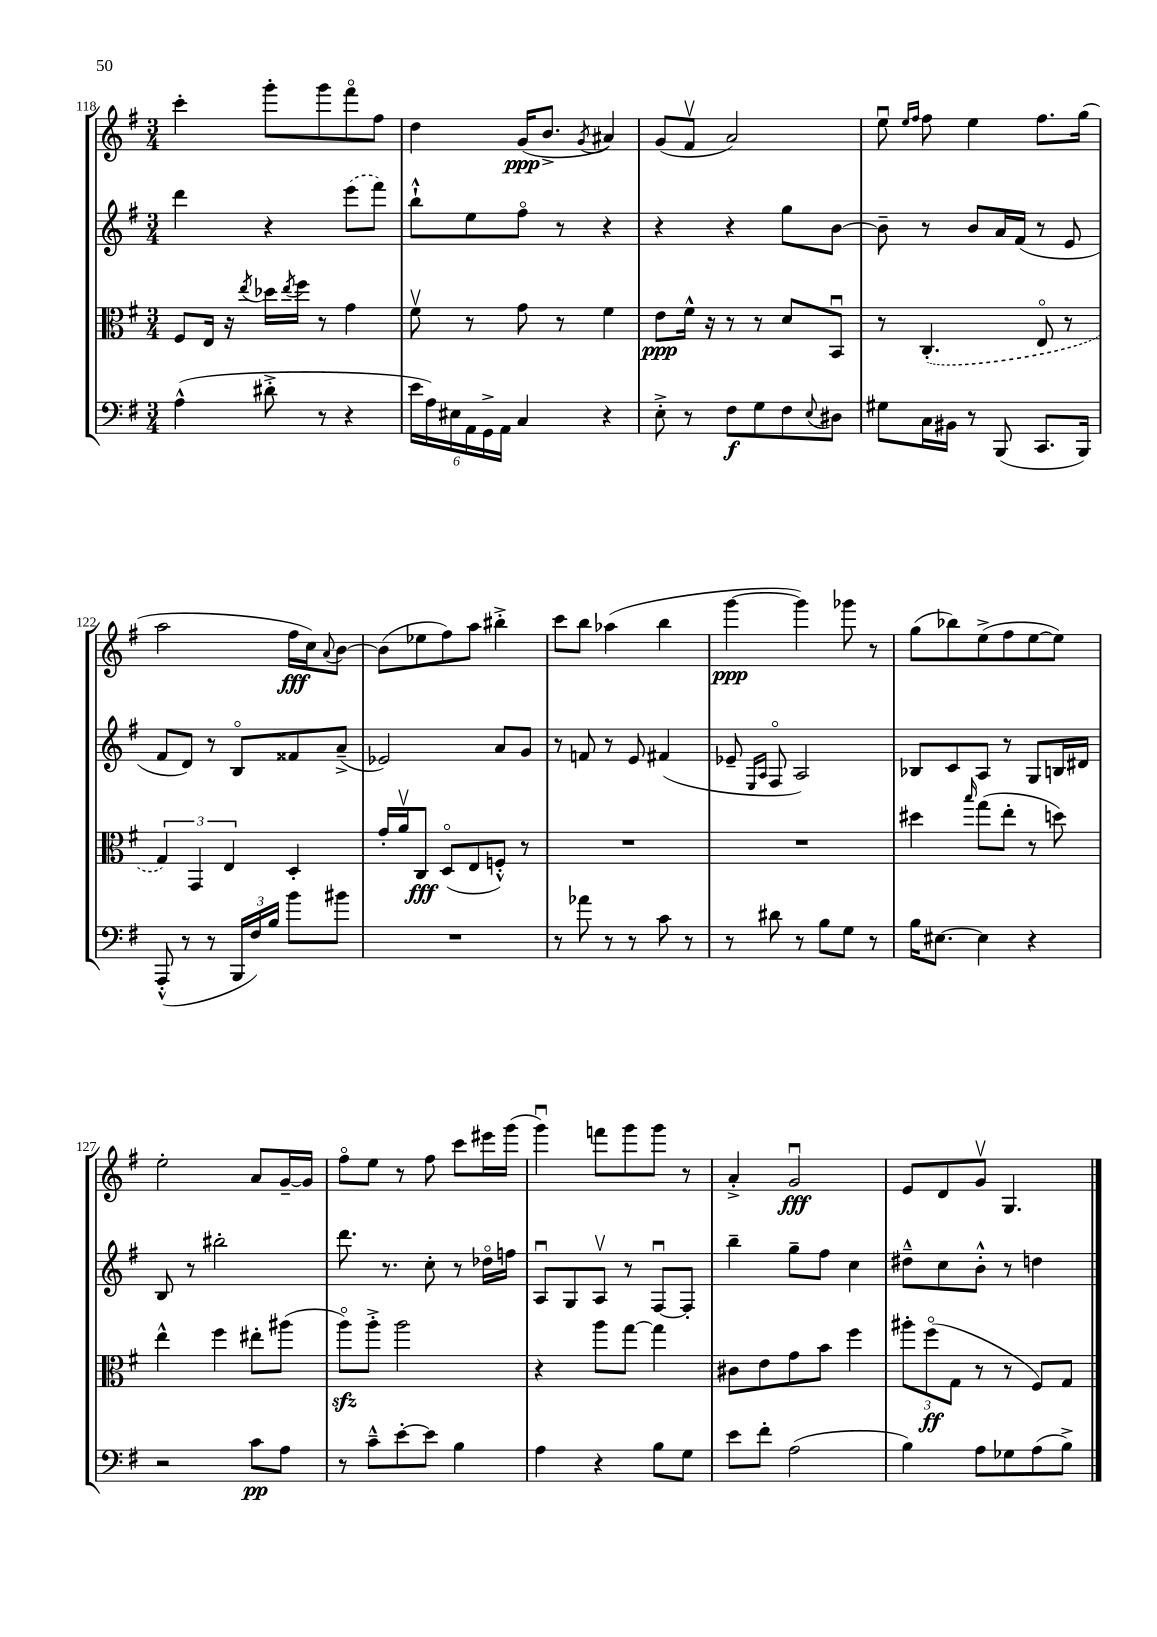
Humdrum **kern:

**kern	**dynam	**kern	**dynam	**kern	**kern	**dynam
*part4	*part4	*part3	*part3	*part2	*part1	*part1
*staff4	*staff4	*staff3	*staff3	*staff2	*staff1	*staff1
*clefF4	*	*clefC3	*	*clefG2	*clefG2	*
*k[f#]	*	*k[f#]	*	*k[f#]	*k[f#]	*
*M3/4	*	*M3/4	*	*M3/4	*M3/4	*
=118	=118	=118	=118	=118	=118	=118
(4A^^\	.	8F#/L	.	4ddd\	4ccc'\	.
.	.	16E/Jk	.	.	.	.
.	.	16r	.	.	.	.
.	.	8qee/	.	.	.	.
8d#X'^\	.	16dd-X\LL	.	4r	8ggg'\L	.
.	.	8qee/	.	.	.	.
.	.	16ff#\JJ	.	.	.	.
8r	.	8r	.	.	8ggg\	.
4r	.	4g\	.	(8eee\L	8fff#\	.
.	.	.	.	8fff#\J)	8ff#\J	.
=119	=119	=119	=119	=119	=119	=119
24e\LL	.	8f#v\	.	8bb`^^\L	4dd\	.
24A\)	.	.	.	.	.	.
24E#X\	.	.	.	.	.	.
24AA\	.	8r	.	8ee\	.	.
24GG^\	.	.	.	.	.	.
24AA\JJ	.	.	.	.	.	.
4C/	.	8g\	.	8ff#\J	(16g/KL	ppp
.	.	.	.	.	8.b^/J	.
.	.	8r	.	8r	.	.
.	.	.	.	.	8qg/	.
4r	.	4f#\	.	4r	4a#X/)	.
=120	=120	=120	=120	=120	=120	=120
8E'^\	.	8e\L	ppp	4r	(8g/L	.
8r	.	16f#^^\Jk	.	.	8f#v/J	.
.	.	16r	.	.	.	.
8F#\L	f	8r	.	4r	2a/)	.
8G\	.	8r	.	.	.	.
8F#\	.	8d/L	.	8gg\L	.	.
8qqE/	.	.	.	.	.	.
8D#X\J	.	8BBu/J	.	[8b\J	.	.
=121	=121	=121	=121	=121	=121	=121
8G#X\L	.	8r	.	8b~\]	8eeu\	.
.	.	.	.	.	16qqee/LL	.
.	.	.	.	.	16qqff#/JJ	.
16C\L	.	(4.C'/	.	8r	8ff#\	.
16BB#X\JJ	.	.	.	.	.	.
8r	.	.	.	8b/L	4ee\	.
(8BBB/	.	.	.	16a/L	.	.
.	.	.	.	(16f#/JJ	.	.
8.CC/L	.	8E/	.	8r	8.ff#\L	.
.	.	8r	.	8e/	.	.
16BBB/Jk)	.	.	.	.	(16gg\Jk	.
!!LO:LB:g=z
=122	=122	=122	=122	=122	=122	=122
(8AAA'^^/	.	6G/)	.	8f#/L	2aa\	.
8r	.	.	.	8d/J)	.	.
.	.	6GG/	.	.	.	.
8r	.	.	.	8r	.	.
.	.	6E/	.	.	.	.
24BBB/LL	.	.	.	8B/L	.	.
24F#/)	.	.	.	.	.	.
24B/JJ	.	.	.	.	.	.
8b\L	.	4D'/	.	8f##X/	16ff#\LL	fff
.	.	.	.	.	16cc\J)	.
.	.	.	.	.	8qqa/	.
8b#X\J	.	.	.	(8a~^/J	[8b\J	.
=123	=123	=123	=123	=123	=123	=123
2.r	.	16g'/LL	.	2e-X/)	(8b\L]	.
.	.	16av/J	.	.	.	.
.	.	8C/J	fff	.	8ee-X\	.
.	.	(8D/L	.	.	8ff#\)	.
.	.	8E/	.	.	8aa\J	.
.	.	8Fn'^^/J)	.	8a/L	4bb#X'^\	.
.	.	8r	.	8g/J	.	.
=124	=124	=124	=124	=124	=124	=124
8r	.	2.r	.	8r	8ccc\L	.
8a-X\	.	.	.	8fn/	8bb\J	.
8r	.	.	.	8r	(4aa-X\	.
8r	.	.	.	8e/	.	.
8c\	.	.	.	(4f#X/	4bb\	.
8r	.	.	.	.	.	.
=125	=125	=125	=125	=125	=125	=125
8r	.	2.r	.	8e-X~/	[4ggg\	ppp
.	.	.	.	16qqE/LL	.	.
.	.	.	.	16qqA/JJ	.	.
8d#X\	.	.	.	8F#/	.	.
8r	.	.	.	2A/)	4ggg\])	.
8B\L	.	.	.	.	.	.
8G\J	.	.	.	.	8ggg-X\	.
8r	.	.	.	.	8r	.
=126	=126	=126	=126	=126	=126	=126
16B\KL	.	4dd#X\	.	8B-X/L	(8gg\L	.
[8.E#X\J	.	.	.	.	.	.
.	.	.	.	8c/	8bb-X\)	.
.	.	16qqbb/	.	.	.	.
4E#\]	.	(8gg\L	.	8A/J	(8ee^\	.
.	.	8ee'\J	.	8r	8ff#\	.
4r	.	8r	.	8G/L	[8ee\	.
.	.	8ddn\)	.	16Bn/L	8ee\J])	.
.	.	.	.	16d#X/JJ	.	.
!!LO:LB:g=z
=127	=127	=127	=127	=127	=127	=127
2r	.	4ee^^\	.	8B/	2ee'\	.
.	.	.	.	8r	.	.
.	.	4ff#\	.	2bb#X'\	.	.
8c\L	pp	8ee#X'\L	.	.	8a/L	.
8A\J	.	(8aa#X\J	.	.	[16g~/L	.
.	.	.	.	.	16g/JJ]	.
=128	=128	=128	=128	=128	=128	=128
8r	.	8aazz\L)	.	8.ddd\	8ff#\L	.
8c~^^\L	.	8aa'^\J	.	.	8ee\J	.
.	.	.	.	8.r	.	.
[8e'\	.	2aa\	.	.	8r	.
8e\J]	.	.	.	8cc'\	8ff#\	.
4B\	.	.	.	8r	8ccc\L	.
.	.	.	.	16dd-X\LL	16eee#X\L	.
.	.	.	.	16ffn\JJ	(16ggg\JJ	.
=129	=129	=129	=129	=129	=129	=129
4A\	.	4r	.	8Au/L	4gggu\)	.
.	.	.	.	8G/	.	.
4r	.	8aa\L	.	8Av/J	8fffn\L	.
.	.	[8gg\J	.	8r	8ggg\	.
8B\L	.	4gg\]	.	[8F#u/L	8ggg\J	.
8G\J	.	.	.	8F#'/J]	8r	.
=130	=130	=130	=130	=130	=130	=130
8e\L	.	8c#X\L	.	4bb~\	4a'^/	.
8f#'\J	.	8e\	.	.	.	.
(2A\	.	8g\	.	8gg~\L	2gu/	fff
.	.	8b\J	.	8ff#\J	.	.
.	.	4ff#\	.	4cc\	.	.
=131	=131	=131	=131	=131	=131	=131
4B\)	.	12aa#X'\L	.	8dd#X~^^\L	8e/L	.
.	.	(12ff#\	ff	.	.	.
.	.	.	.	8cc\	8d/	.
.	.	12G\J	.	.	.	.
8A\L	.	8r	.	8b'^^\J	8gv/J	.
8G-X\	.	8r	.	8r	4.G/	.
(8A\	.	8F#/L)	.	4ddn\	.	.
8B^\J)	.	8G/J	.	.	.	.
==	==	==	==	==	==	==
*-	*-	*-	*-	*-	*-	*-
